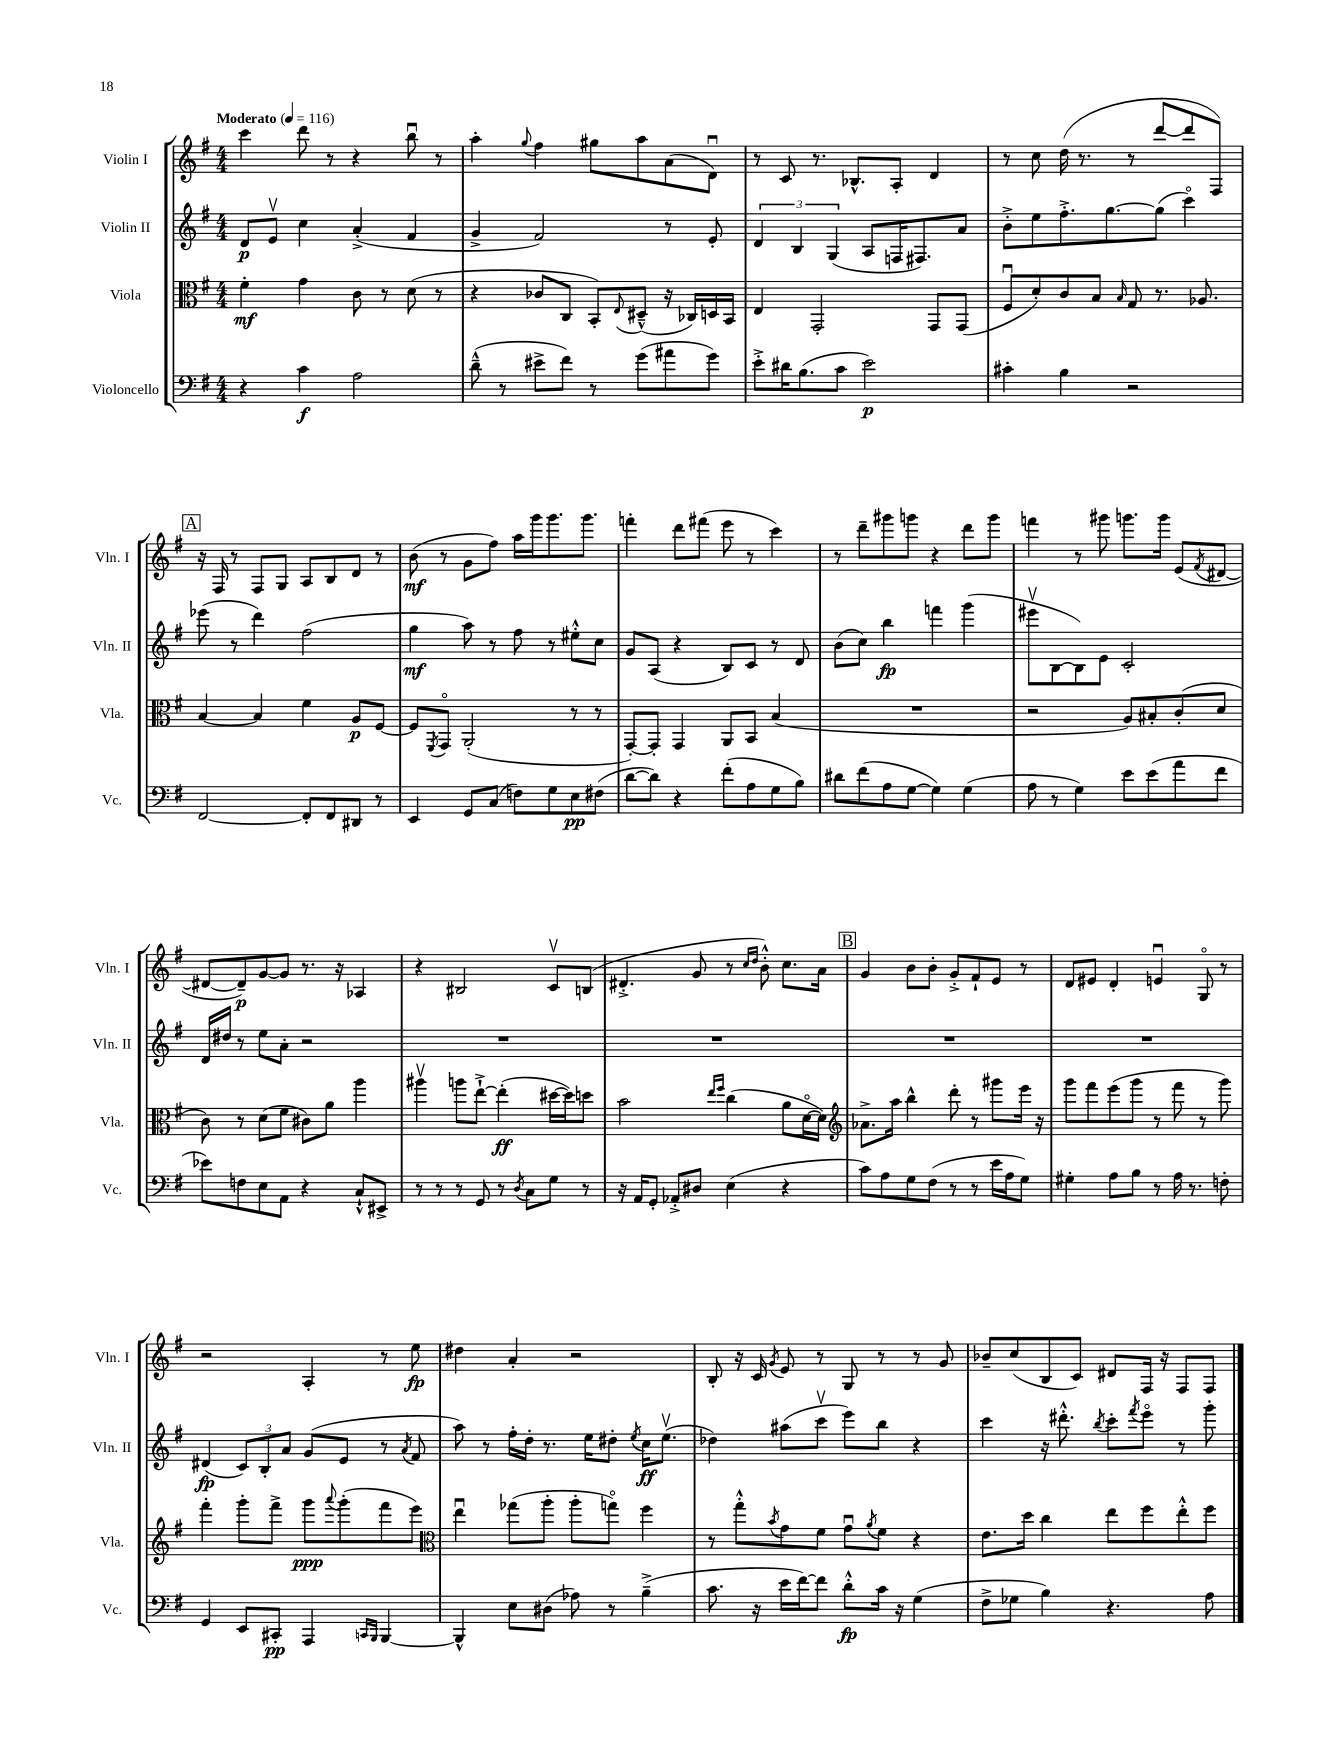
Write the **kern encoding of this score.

**kern	**dynam	**kern	**dynam	**kern	**dynam	**kern	**dynam
*part4	*part4	*part3	*part3	*part2	*part2	*part1	*part1
*staff4	*staff4	*staff3	*staff3	*staff2	*staff2	*staff1	*staff1
*I"Violoncello	*	*I"Viola	*	*I"Violin II	*	*I"Violin I	*
*I'Vc.	*	*I'Vla.	*	*I'Vln. II	*	*I'Vln. I	*
*clefF4	*	*clefC3	*	*clefG2	*	*clefG2	*
*k[f#]	*	*k[f#]	*	*k[f#]	*	*k[f#]	*
*M4/4	*	*M4/4	*	*M4/4	*	*M4/4	*
*MM116	*	*MM116	*	*MM116	*	*MM116	*
=1	=1	=1	=1	=1	=1	=1	=1
!	!	!	!	!	!	!LO:TX:a:B:t=Moderato	!
4r	.	4f#'\	mf	8d/L	p	4ccc\	.
.	.	.	.	8ev/J	.	.	.
4c\	f	4g\	.	4cc\	.	8ddd\	.
.	.	.	.	.	.	8r	.
2A\	.	8c\	.	(4a'^/	.	4r	.
.	.	8r	.	.	.	.	.
.	.	(8d\	.	4f#/	.	8bbu\	.
.	.	8r	.	.	.	8r	.
=2	=2	=2	=2	=2	=2	=2	=2
(8d~^^\	.	4r	.	4g^/	.	4aa'\	.
8r	.	.	.	.	.	.	.
.	.	.	.	.	.	8qqgg/	.
8e#X^\L	.	8c-X/L	.	2f#/)	.	4ff#\	.
8f#\J)	.	8C/J	.	.	.	.	.
8r	.	8BB'/L)	.	.	.	8gg#X\L	.
.	.	8qqE/	.	.	.	.	.
(8g\L	.	(8D#X~^^/J	.	.	.	8aa\	.
8a#X\	.	16r	.	8r	.	(8a\	.
.	.	16C-X/LL)	.	.	.	.	.
8g\J)	.	16Dn/	.	8e'/	.	8du\J)	.
.	.	16BB/JJ	.	.	.	.	.
=3	=3	=3	=3	=3	=3	=3	=3
8e'^\L	.	4E/	.	6d/	.	8r	.
16d#X\K	.	.	.	.	.	8c/	.
.	.	.	.	6B/	.	.	.
(8.B\	.	.	.	.	.	.	.
.	.	2GG'/	.	.	.	8.r	.
.	.	.	.	(6G/	.	.	.
8c\J	.	.	.	.	.	.	.
.	.	.	.	.	.	8.B-X^^/L	.
2e\)	p	.	.	8A/L	.	.	.
.	.	.	.	16Fn/K	.	8A'/J	.
.	.	.	.	8.F#X/)	.	.	.
.	.	8GG/L	.	.	.	4d/	.
.	.	(8GG/J	.	8a/J	.	.	.
=4	=4	=4	=4	=4	=4	=4	=4
4c#X'\	.	8F#u/L	.	8b'^\L	.	8r	.
.	.	8d'/)	.	8ee\	.	8cc\	.
4B\	.	8c/	.	8.ff#'^\	.	(16dd\	.
.	.	.	.	.	.	8.r	.
.	.	8B/J	.	.	.	.	.
.	.	.	.	[8.gg\	.	.	.
.	.	16qqB/	.	.	.	.	.
2r	.	8G/	.	.	.	8r	.
.	.	8.r	.	(8gg\J]	.	[8ddd/L	.
.	.	.	.	4ccc\)	.	8ddd/]	.
.	.	8.A-X/	.	.	.	.	.
.	.	.	.	.	.	8F#/J)	.
!!LO:LB:g=z
!!LO:REH:place=s1:t=A
=5	=5	=5	=5	=5	=5	=5	=5
[2FF#/	.	[4B/	.	(8eee-X\	.	16r	.
.	.	.	.	.	.	16F#/	.
.	.	.	.	8r	.	8r	.
.	.	4B/]	.	4ddd\)	.	8F#/L	.
.	.	.	.	.	.	8G/J	.
8FF#'/L]	.	4f#\	.	(2ff#\	.	8A/L	.
8FF#/	.	.	.	.	.	8B/	.
8DD#X/J	.	8A/L	p	.	.	8d/J	.
8r	.	[8F#/J	.	.	.	8r	.
=6	=6	=6	=6	=6	=6	=6	=6
4EE/	.	8F#/L]	.	4gg\	mf	(8b\	mf
.	.	8qFF#/	.	.	.	.	.
.	.	8GG/J	.	.	.	8r	.
8GG/L	.	(2AA'/	.	8aa\)	.	8g\L	.
(8C/J	.	.	.	8r	.	8ff#\J)	.
8Fn\L)	.	.	.	8ff#\	.	16aa\LL	.
.	.	.	.	.	.	16ggg\J	.
8G\	.	.	.	8r	.	8.ggg\	.
8E\	pp	8r	.	8ee#X'^^\L	.	.	.
.	.	.	.	.	.	8.ggg\J	.
(8F#X\J	.	8r	.	8cc\J	.	.	.
=7	=7	=7	=7	=7	=7	=7	=7
[8d\L	.	[8GG'/L)	.	8g/L	.	4fffn'\	.
8d\J])	.	8GG'/J]	.	(8A/J	.	.	.
4r	.	4GG/	.	4r	.	8ddd\L	.
.	.	.	.	.	.	(8fff#X\J	.
(8f#'\L	.	8AA/L	.	8B/L)	.	8eee\	.
8A\	.	8BB/J	.	8c/J	.	8r	.
8G\	.	(4B/	.	8r	.	4ccc\)	.
8B\J)	.	.	.	8d/	.	.	.
=8	=8	=8	=8	=8	=8	=8	=8
8d#X\L	.	1r	.	(8b\L	.	8r	.
(8f#\	.	.	.	8cc\J)	.	8ddd~\L	.
8A\	.	.	.	4bb\	fp	8ggg#X\	.
[8G\J	.	.	.	.	.	8gggn\J	.
4G\])	.	.	.	4fffn\	.	4r	.
(4G\	.	.	.	(4ggg\	.	8ddd\L	.
.	.	.	.	.	.	8ggg\J	.
=9	=9	=9	=9	=9	=9	=9	=9
8A\	.	2r	.	8eee#Xv\L	.	4fffn\	.
8r	.	.	.	[8B\	.	.	.
4G\)	.	.	.	8B\])	.	8r	.
.	.	.	.	8e\J	.	8ggg#X\	.
8e\L	.	8A/L)	.	2c'/	.	8.gggn\L	.
(8e\	.	8B#X'/	.	.	.	.	.
.	.	.	.	.	.	16ggg\Jk	.
8a\	.	(8c'/	.	.	.	(8e/L	.
.	.	.	.	.	.	8qf#/	.
8f#\J	.	8d/J	.	.	.	[8d#X/J	.
!!LO:LB:g=z
=10	=10	=10	=10	=10	=10	=10	=10
8e-X\L)	.	8c\)	.	16d/LL	.	8d#X/L_	.
.	.	.	.	16dd#X/JJ	.	.	.
8Fn\	.	8r	.	8r	.	8d#~/])	p
8E\	.	(8d\L	.	8ee\L	.	[8g/	.
8AA\J	.	8f#\J	.	8a'\J	.	8g/J]	.
4r	.	8c#X\L)	.	2r	.	8.r	.
.	.	8a\J	.	.	.	.	.
.	.	.	.	.	.	16r	.
8C`^^/L	.	4aa\	.	.	.	4A-X/	.
8EE#X^/J	.	.	.	.	.	.	.
=11	=11	=11	=11	=11	=11	=11	=11
8r	.	4aa#Xv\	.	1r	.	4r	.
8r	.	.	.	.	.	.	.
8r	.	8aan\L	.	.	.	2B#X/	.
8GG/	.	[8ee`^\J	.	.	.	.	.
8r	.	(4ee'\]	ff	.	.	.	.
8qD/	.	.	.	.	.	.	.
8C\L	.	.	.	.	.	.	.
8G\J	.	[16dd#X\LL	.	.	.	8cv/L	.
.	.	16dd#\J])	.	.	.	.	.
8r	.	8ddn\J	.	.	.	(8Bn/J	.
=12	=12	=12	=12	=12	=12	=12	=12
16r	.	2b\	.	1r	.	4.d#X'^/	.
16AA/KL	.	.	.	.	.	.	.
8GG'/J	.	.	.	.	.	.	.
8AA-X'^/L	.	.	.	.	.	.	.
8D#X/J	.	.	.	.	.	8g/	.
.	.	16qqee/LL	.	.	.	.	.
.	.	16qqff#/JJ	.	.	.	.	.
(4E\	.	(4cc\	.	.	.	8r	.
.	.	.	.	.	.	16qqcc/LL	.
.	.	.	.	.	.	16qqdd/JJ	.
.	.	.	.	.	.	8b'^^\)	.
4r	.	8a\L	.	.	.	8.cc\L	.
.	.	[16d\L	.	.	.	.	.
.	.	16d\JJ])	.	.	.	16a\Jk	.
!!LO:REH:place=s1:t=B
=13	=13	=13	=13	=13	=13	=13	=13
*	*	*clefG2	*	*	*	*	*
8c\L)	.	8.a-X^\L	.	1r	.	4g/	.
8A\	.	.	.	.	.	.	.
.	.	16aa\Jk	.	.	.	.	.
8G\	.	4bb^^\	.	.	.	8b\L	.
(8F#\J	.	.	.	.	.	8b'\J	.
8r	.	8ddd'\	.	.	.	8g'^/L	.
8r	.	8r	.	.	.	8f#`/	.
16e\LL	.	8ggg#X\L	.	.	.	8e/J	.
16A\J	.	.	.	.	.	.	.
8G\J)	.	16eee\Jk	.	.	.	8r	.
.	.	16r	.	.	.	.	.
=14	=14	=14	=14	=14	=14	=14	=14
4G#X'\	.	8ggg\L	.	1r	.	8d/L	.
.	.	8fff#\	.	.	.	8e#X/J	.
8A\L	.	(8eee\	.	.	.	4d'/	.
8B\J	.	8ggg\J	.	.	.	.	.
8r	.	8r	.	.	.	4enu/	.
16A\	.	8fff#\	.	.	.	.	.
8.r	.	.	.	.	.	.	.
.	.	8r	.	.	.	8G/	.
8Fn'\	.	8ggg\)	.	.	.	8r	.
!!LO:LB:g=z
=15	=15	=15	=15	=15	=15	=15	=15
4GG/	.	4fff#'\	.	(4d#X/	fp	2r	.
8EE/L	.	8ggg'\L	.	12c/L)	.	.	.
.	.	.	.	12B'/	.	.	.
8CC#X'/J	pp	8fff#^\J	.	.	.	.	.
.	.	.	.	12a/J	.	.	.
4AAA/	.	8ggg\L	ppp	(8g/L	.	4A'/	.
.	.	8qqaaa/	.	.	.	.	.
.	.	(8ggg'\	.	8e/J	.	.	.
16qqCCn/LL	.	.	.	.	.	.	.
16qqBBB/JJ	.	.	.	.	.	.	.
[4BBB/	.	8fff#\	.	8r	.	8r	.
.	.	.	.	8qa/	.	.	.
.	.	8eee\J)	.	8f#/	.	8ee\	fp
=16	=16	=16	=16	=16	=16	=16	=16
*	*	*clefC3	*	*	*	*	*
4BBB^^/]	.	4eeu\	.	8aa\)	.	4dd#X\	.
.	.	.	.	8r	.	.	.
8E\L	.	(8gg-X\L	.	16ff#'\LL	.	4a'/	.
.	.	.	.	16dd'\JJ	.	.	.
(8D#X\J	.	8aa'\J	.	8.r	.	.	.
8A-X\)	.	8aa'\L	.	.	.	2r	.
.	.	.	.	16ee\KL	.	.	.
8r	.	8ggn\J)	.	8dd#X'\J	.	.	.
.	.	.	.	8qee/	.	.	.
(4B~^\	.	4ff#\	.	16cc\KL	ff	.	.
.	.	.	.	(8.eev\J	.	.	.
=17	=17	=17	=17	=17	=17	=17	=17
8.c\	.	8r	.	4dd-X\)	.	8B'/	.
.	.	8gg'^^\L	.	.	.	16r	.
16r	.	.	.	.	.	16c/	.
.	.	8qb/	.	.	.	8qg/	.
16e\LL	.	8g\	.	(8aa#X\L	.	8e/	.
[16f#\J)	.	.	.	.	.	.	.
8f#\J]	.	8f#\J	.	8cccv\J	.	8r	.
8d'^^\L	fp	8gu\L	.	8eee\L)	.	8G/	.
.	.	8qa/	.	.	.	.	.
16c\Jk	.	8f#\J	.	8bb\J	.	8r	.
16r	.	.	.	.	.	.	.
(4G\	.	4r	.	4r	.	8r	.
.	.	.	.	.	.	8g/	.
=18	=18	=18	=18	=18	=18	=18	=18
8F#^\L	.	8.e\L	.	4ccc\	.	8b-X~/L	.
8G-X\J	.	.	.	.	.	(8cc/	.
.	.	16dd\Jk	.	.	.	.	.
4B\)	.	4cc\	.	16r	.	8B/	.
.	.	.	.	8.ddd#X'^^\	.	.	.
.	.	.	.	.	.	8c/J)	.
.	.	.	.	8qbb/	.	.	.
4.r	.	8ee\L	.	8ccc'\L	.	8d#X/L	.
.	.	.	.	8qfff#/	.	.	.
.	.	8ff#\	.	8eee\J	.	16F#/Jk	.
.	.	.	.	.	.	16r	.
.	.	8ee'^^\	.	8r	.	8F#/L	.
8A\	.	8ff#\J	.	8ggg'\	.	8F#/J	.
==	==	==	==	==	==	==	==
*-	*-	*-	*-	*-	*-	*-	*-
